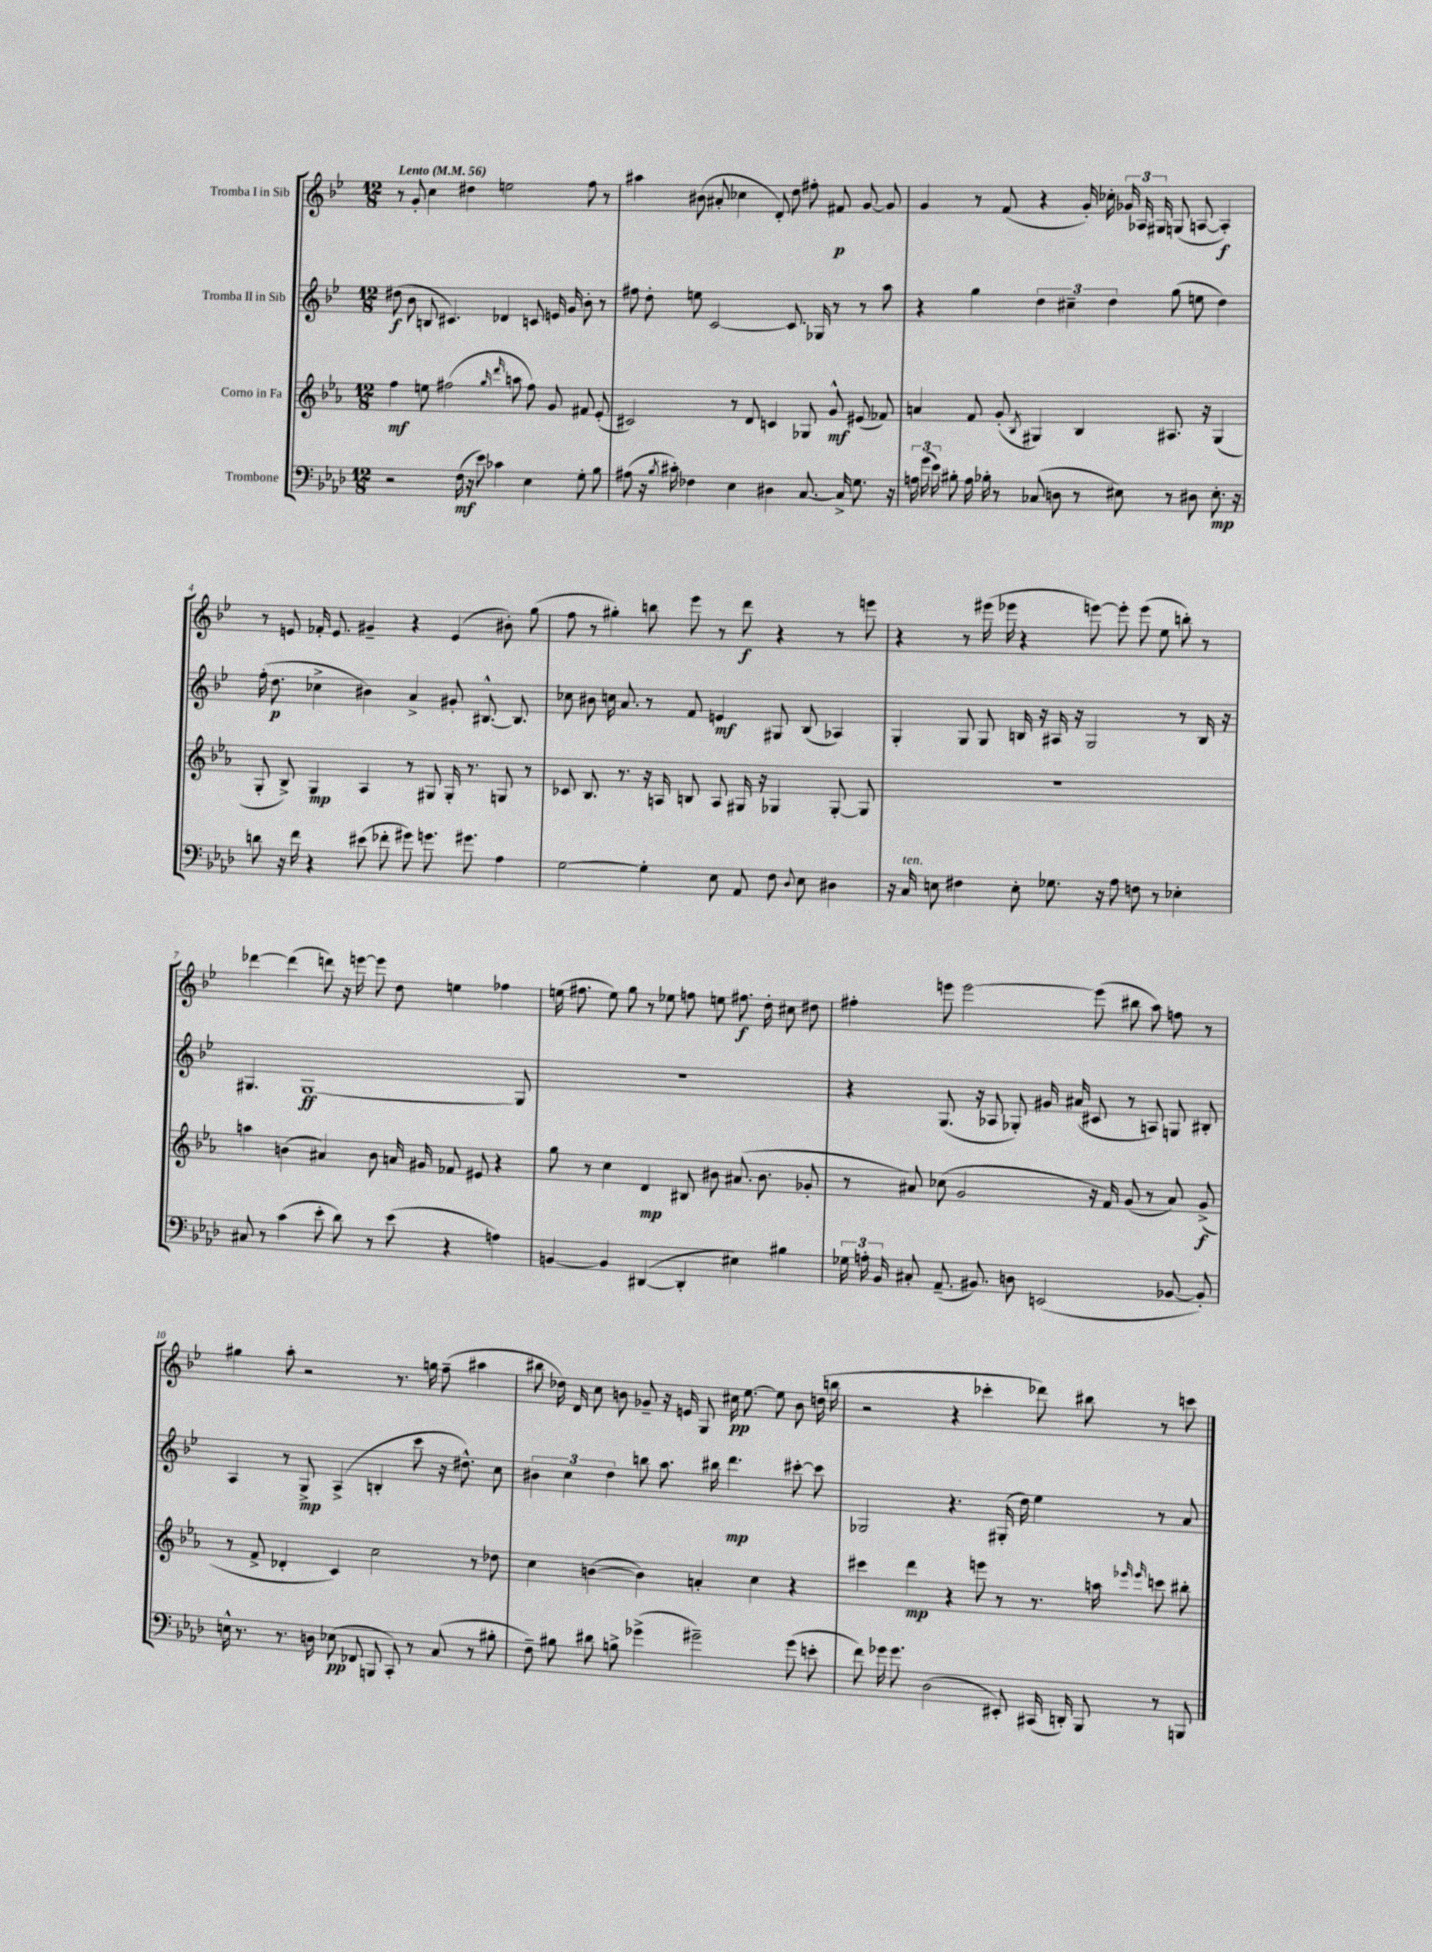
<<
\new StaffGroup <<
\new Staff = "s0" \with { instrumentName = "Tromba I in Sib" } {
    \clef treble \key bes \major \numericTimeSignature \time 12/8 \tempo "Lento" 4 = 56
    \autoBeamOff r8 g'8-. c''4 dis''4 e''2 f''8 r8 |
    ais''4 bis'8( ais'8-. ces''4 d'8-.) d''8 fis''8-. fis'8\p g'8~ g'8 |
    g'4 r8 f'8( r4 g'16-.) ces''16-. \tuplet 3/2 { ges'16 aes16 gis16 } g8( a8~ a4-.\f) |
    r8 e'8 fes'16-. e'8. gis'4-- r4 e'4( bis'8-.) g''8( |
    f''8 r8 gis''4-.) b''8 ees'''8 r8 d'''8\f r4 r8 e'''8 |
    r4 r8 eis'''16( ees'''16 r4 e'''8~) e'''8-. e'''8( ees''8 b''8-.) r8 |
    des'''4~ des'''4( d'''8) r16 e'''16~ e'''8 d''8 e''4 fes''4 |
    e''16( fis''8. e''8) g''8 r8 ees''8 f''8 e''8 fis''8.\f d''16-. cis''8 dis''8 |
    fis''4-. e'''8 e'''2~ e'''8( bis''8 a''8) f''8 r8 |
    gis''4 a''8-. r2 r8. g''16 f''8--( ais''4 |
    bis''8 des''16) d'16 c''8 b'8 ges'8-- r16 e'16 g8 cis''16\pp ees''8.~ ees''8 b'8 d''16( b''16 |
    r2 r4 ces'''4-. des'''8) bis''8 r8 c'''8 \bar "|." |
}
\new Staff = "s1" \with { instrumentName = "Tromba II in Sib" } {
    \clef treble \key bes \major \numericTimeSignature \time 12/8
    \autoBeamOff dis''8\f( bes'8 b8 cis'4.) des'4 c'8 e'16 g'16 bes'8-. r8 |
    fis''8 d''8-. e''8 c'2~ c'8. ges16 r8 r8 a''8 |
    r4 g''4 \tuplet 3/2 { d''4 cis''4-- d''4 } g''8( e''8 d''4) |
    f''16-.( d''8.\p ces''4-> bis'4) a'4-> gis'8-. bis8.~-^ bis8. |
    ces''8 bis'8 c''16 a'8. r8 f'8 e'4\mf gis8 bes8( aes4) |
    g4-. g8 g8 b16 r16 ais16 r16 g2 r8 b16 r16 |
    gis4. gis1~\ff gis8 |
    R1. |
    r4 g8.( r16 aes8 ges8-.) gis'16 ais'16( cis'8 r8 a8) g8 bis8-. |
    a4 r8 g8->\mp a4->( b4-. c'''8 r16 dis''8.-^) c''8 |
    \tuplet 3/2 { bis'4 c''4 d''4 } b''8 a''8. bis''16 d'''4.\mp cis'''8~-. cis'''8 |
    ges2 r4. gis16-.( d''16) ees''4 r8 a'8 \bar "|." |
}
\new Staff = "s2" \with { instrumentName = "Corno in Fa" } {
    \clef treble \key ees \major \numericTimeSignature \time 12/8
    \autoBeamOff f''4\mf e''8 fis''2( \grace { g''16 d'''16 } a''8 fis''8) g'8 fis'8 ees'8-.( |
    cis'2) r8 d'8 c'4 ges8 g'8-^\mf eis'8( fes'8) |
    a'4 f'8 g'8-.( \acciaccatura { bes8 } gis4) bes4 ais8. r16 gis4( |
    g8-. bes8->) g4\mp aes4 r8 gis8 gis16-. r8. g8 r8 |
    ces'8 bes8. r8. r16 a16 b8 a8 gis16 r16 ges4 ges8~-. ges8 |
    R1. |
    a''4 b'4( ais'4) b'8 a'16 gis'16 fes'8 eis'8 r4 |
    g''8 r8 c''4 d'4\mp bis8 bis'8 ais'8.( bis'8. ges'8-. |
    r8 ais'8) ces''8( g'2 r16 f'16) g'8( r8 ais'8) g'8->\f( |
    r8 f'8-> des'4-. c'4) c''2 r8 des''8 |
    c''4 b'4~( b'4) a'4-. c''4 r4 |
    cis'''4 d'''4\mp r4 e'''8 r8 r8. a''16 \grace { ees'''16 ees'''16 } c'''8 bis''8-. \bar "|." |
}
\new Staff = "s3" \with { instrumentName = "Trombone" } {
    \clef bass \key aes \major \numericTimeSignature \time 12/8
    \autoBeamOff r2 f16\mf( r16 ees'8) ces'4 ees4 g8-. bes8 |
    ais8( r16 \acciaccatura { bes8 } cis'16-.) fes4 ees4 dis4 c8.~ c16-> g8. r16 |
    \tuplet 3/2 { a16 g'16( ees'16) } bis8-. a16 bes16-. r8 ces8( d8 r8 eis8) r8 dis8 eis8.-.\mp r16 |
    d'8 r16 f'16 r4 eis'8( fes'8-. gis'8) g'8. gis'8. aes4 |
    g2~ g4-. ees8 aes,8 f8 \appoggiatura { des8 } ees8 dis4 |
    r16 c16^\markup { \italic "ten." } e8 fis4 e8-. ges8. r16 aes8 f8 r8 ees4-. |
    cis8 r8 c'4( ees'8-. des'8) r8 ees'8( r4 a4) |
    b,4~ b,4 dis,4~( dis,4-. eis4) bis4 |
    \tuplet 3/2 { ges16 a16-. bes,16 } cis8-. aes,8.--( bis,8.) d8 e,2( bes,8~ bes,8-.) |
    e16-^ r8. r8. d16 ees8\pp( fes,8 b,,8 c,8-.) r8 c8( r8 bis8-. |
    f8--) bis8 dis'8 b8-> ges'4->( gis'2--) gis'8( e'8-. |
    f'8) ges'16 ges'8. des2( eis,8-.) cis,16( d,16-.) bes,,8 r8 b,,8 \bar "|." |
}
>>
>>
